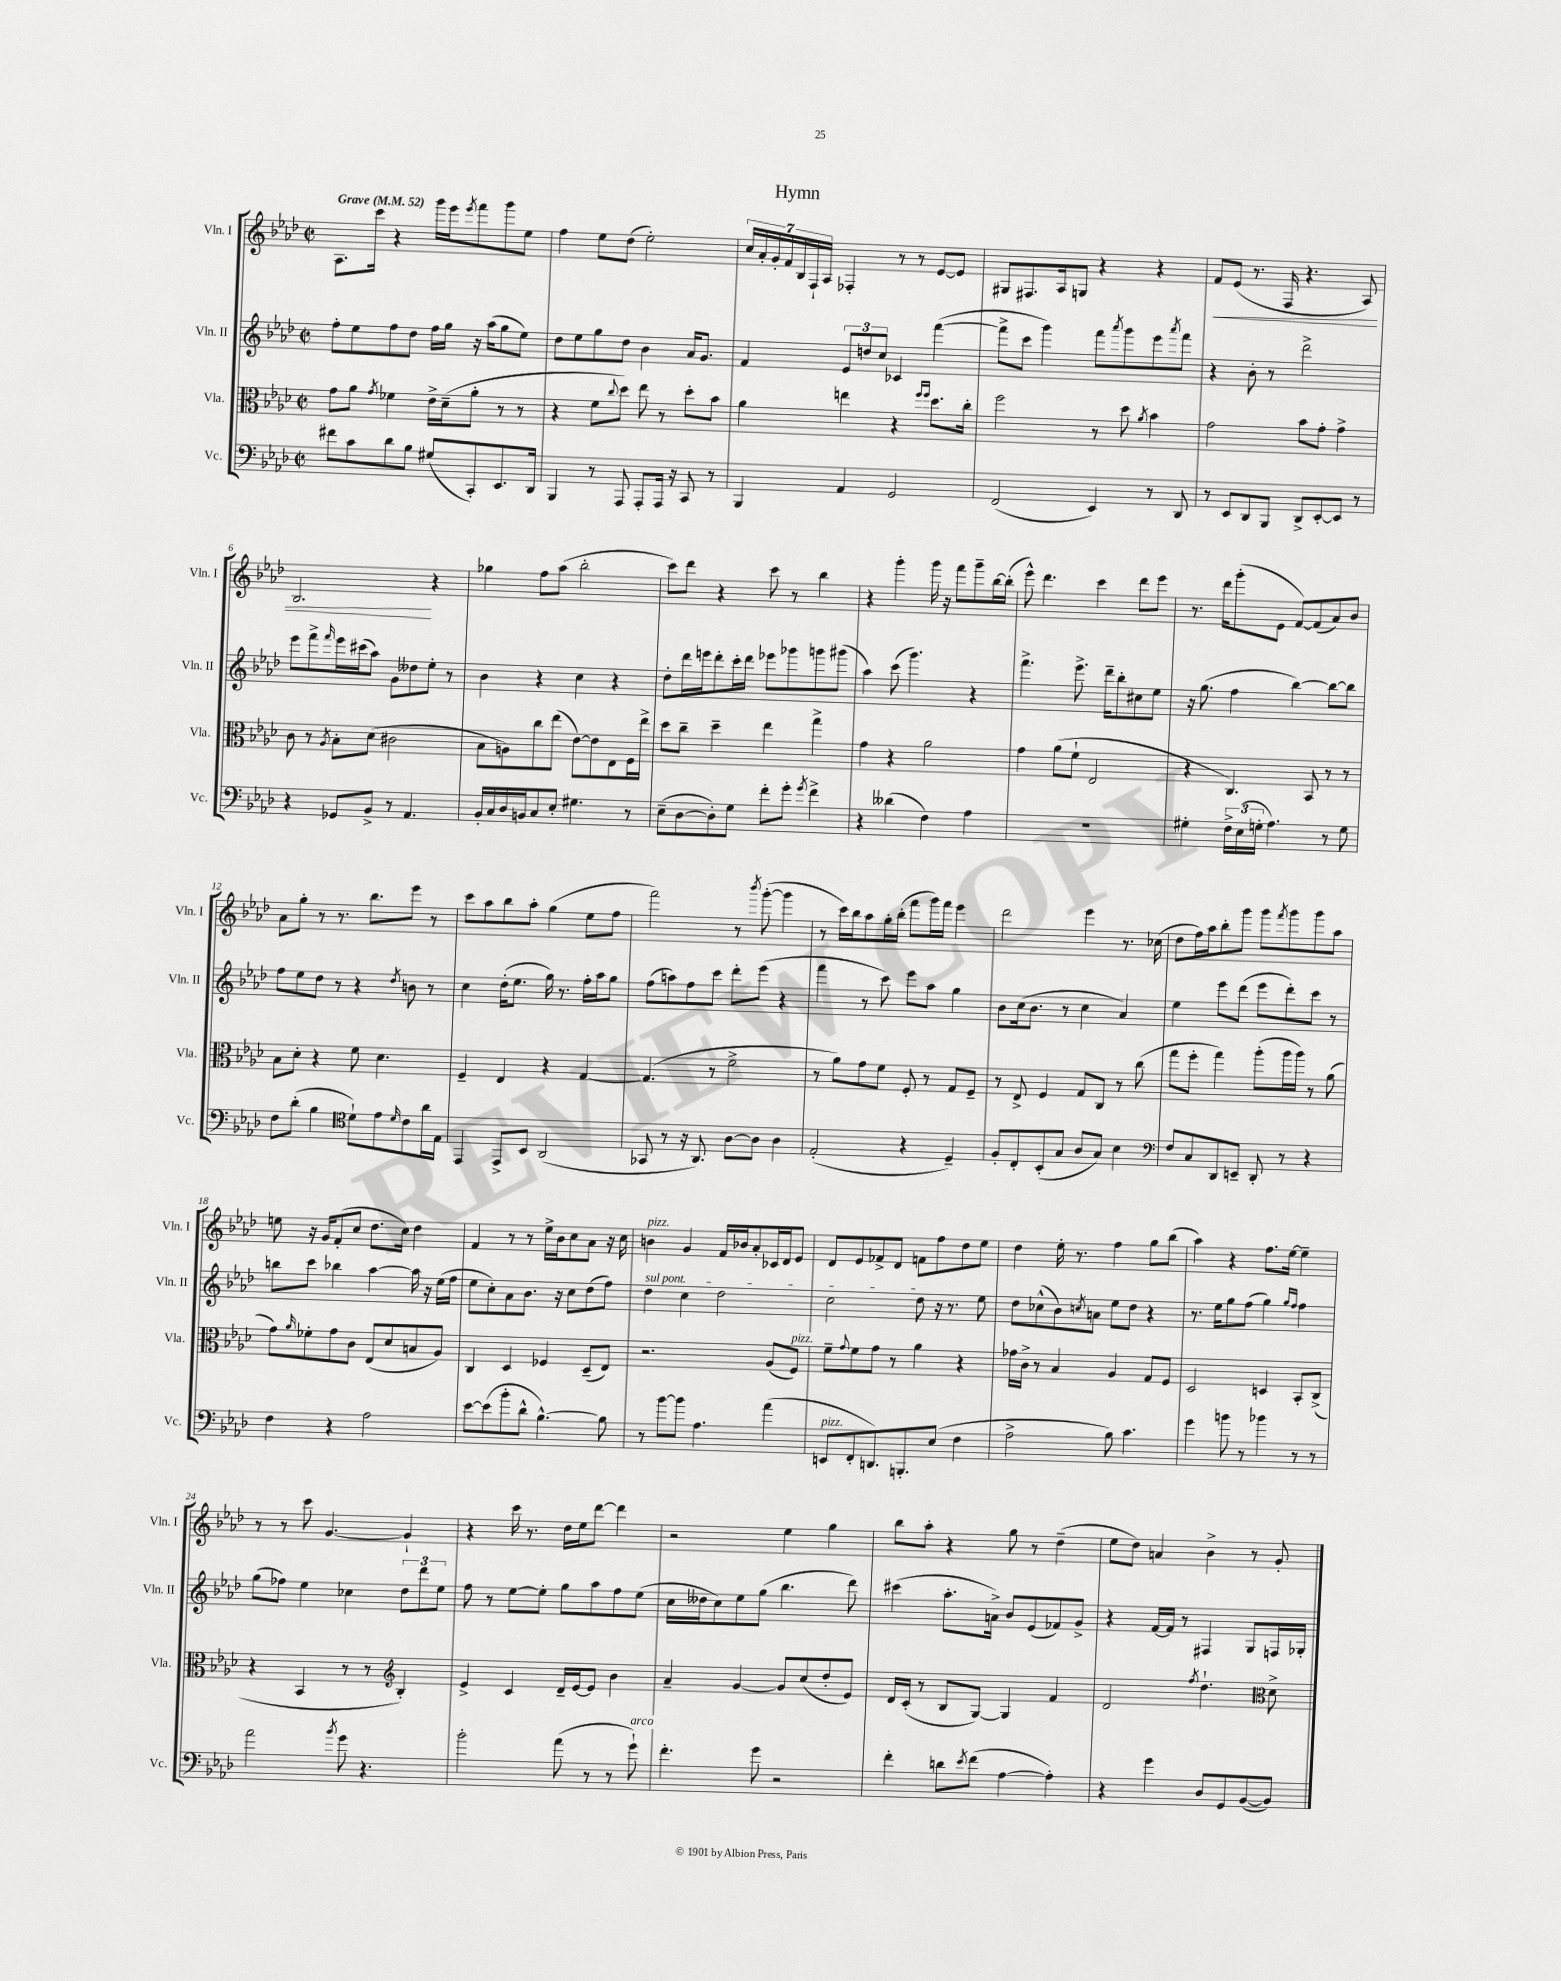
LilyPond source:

\header { title = "Hymn" }
<<
\new StaffGroup <<
\new Staff = "s0" \with { instrumentName = "Vln. I" shortInstrumentName = "Vln. I" } {
    \clef treble \key aes \major \defaultTimeSignature \time 2/2 \tempo "Grave" 4 = 52
    aes8. c'''16 r4 g'''16 ees'''16 \acciaccatura { ees'''8 } f'''8 g'''8 ees''8 |
    f''4 ees''8 des''8( ees''2-.) |
    \tuplet 7/4 { c''16 aes'16-. g'16-. f'16 bes16 f16-! aes16 } fes4-. r8 r8 ees'8~ ees'8 |
    gis8 fis8. aes16 g8 r4 r4 |
    f'8\< ees'8( r8. f16 r4. aes8) |
    bes2.\! r4 |
    ges''4 f''8 aes''8( bes''2-. |
    c'''8) des'''8 r4 c'''8 r8 bes''4 |
    r4 g'''4-. g'''16 r16 f'''8 g'''8-- bes''16~ bes''16-.( |
    ees'''8-^) des'''4. c'''4 des'''8 ees'''8 |
    r8. des'''16 g'''8-.( ees'8 f'8~) f'8( aes'8) bes'8 |
    aes'8 g''8-. r8 r8. bes''8. ees'''8 r8 |
    c'''8 aes''8 bes''8 aes''8-. g''4( ees''8 f''8 |
    f'''2) r8 \acciaccatura { bes'''8 } g'''8~-.( g'''4 |
    r8 c'''16) bes''16 aes''8 g''16-. bes''16-.( f'''8 g'''16) f'''16 ees'''4 |
    des'''2 ees'''4 r8. ces''16( |
    des''8 f''16) aes''16 bes''8-. g'''8 g'''8 \acciaccatura { f'''8 } g'''8 g'''8 aes''8 |
    e''8 r16 g'16 f'8-.( c''8 des''8. c''16) des''4 |
    f'4 r8 r8 ees''16-> bes'16 c''8 aes'8 r16 c''16 |
    b'4^\markup { \italic "pizz." } g'4 f'16 bes'16 aes'8-. ces'16 des'16 ees'8 |
    des'8 ees'8 fes'8-> des'8 f'8 f''8 des''8 ees''8 |
    des''4 ees''16-. r8. f''4 g''8 bes''8( |
    aes''4) r4 f''8. ees''16~ ees''4-- |
    r8 r8 c'''8 g'4.~ g'4-! |
    r4 c'''16 r8. des''16 ees''16 des'''8~ des'''4 |
    r2 ees''4 g''4 |
    bes''8 aes''8-. r4 g''8 r8 des''4--( |
    ees''8 des''8) a'4 bes'4-> r8 g'8-. \bar "|." |
}
\new Staff = "s1" \with { instrumentName = "Vln. II" shortInstrumentName = "Vln. II" } {
    \clef treble \key aes \major \defaultTimeSignature \time 2/2
    f''8-. ees''8 f''8 des''8 f''16 g''16 r16 aes''16( g''8 ees''8) |
    des''8 ees''8 g''8 des''8 bes'4 aes'16 g'8. |
    f'4 \tuplet 3/2 { ees'8 d''8 c''8 } ces'4 f'''4~( |
    f'''8-> c'''8 g'''4) f'''8 \acciaccatura { aes'''8 } g'''8 ees'''8 \acciaccatura { aes'''8 } f'''8 |
    r4 bes'8-. r8 des'''2-> |
    ees'''8 f'''8-> \grace { f'''16 } ees'''16 cis'''16( aes''8) g'8 deses''8 ees''8-. r8 |
    bes'4 r4 c''4 r4 |
    des''8-. des'''16 e'''16 des'''8-. c'''16-. des'''16 ees'''8 ges'''8 g'''8 gis'''8( |
    aes''4) c'''8( g'''4.) r4 |
    f'''4.-> ees'''8.-> des'''16-- bes''8-. cis''8 ees''8 |
    r16 g''8.( f''4 bes''4~) bes''8~ bes''8 |
    f''8 ees''8 des''8 r8 r4 \acciaccatura { des''8 } b'8 r8 |
    c''4 des''16-.( ees''8. g''16) r8. f''16-. aes''16 g''8 |
    f''8( a''8) f''8 c'''8 des'''8-. ees'''8( r4 |
    f'''4 r8 c'''8) ees'''8 aes''8 g''4 |
    bes'8 c''16( bes'8. r8 c''4 aes'4) |
    ees''4 ees'''8 des'''8( ees'''8 des'''8-.) c'''8 r8 |
    b''8 c'''8 bes''4 aes''4~ aes''16 r16 ees''16( f''16 |
    ees''8 c''8-.) aes'8 bes'8. r16 c''8 des''8( f''8) |
    \once \override TextSpanner.bound-details.left.text = \markup { \italic "sul pont." } des''4\startTextSpan c''4 des''2 |
    c''2 des''8\stopTextSpan r16 r8. ees''8 |
    des''8 ces''8-^( bes'8) \acciaccatura { c''8 } a'8 ees''8 des''8 r4 |
    r8. ees''16 g''8 f''8( g''4) \grace { g''16 f''16 } f''4 |
    g''8( fes''8) ees''4 ces''4 \tuplet 3/2 { des''8 des'''8 ees''8 } |
    f''8 r8 ees''8~ ees''8-. g''8 aes''8 f''8 ees''8( |
    c''16 deses''16 c''8) ees''8 g''8( bes''4. des'''8) |
    cis'''4( aes''8.-. a'16->) bes'8 ees'8( fes'8) g'8-> |
    r4 f'16~ f'16 r8 fis4 g8 f16 ges16-. \bar "|." |
}
\new Staff = "s2" \with { instrumentName = "Vla." shortInstrumentName = "Vla." } {
    \clef alto \key aes \major \defaultTimeSignature \time 2/2
    g'8 aes'8 \acciaccatura { g'8 } fes'4 ees'16-> des'16--( aes'8-. r8 r8 |
    r4 f'8 \appoggiatura { c''8 } des''8) ees''8 r8 des''8-. bes'8 |
    aes'4 e''4 r4 \grace { f''16 f''16 } des''8. c''16-. |
    f''2 r8 des''8 \acciaccatura { aes'8 } bes'4 |
    g'2 bes'8 g'8-. g'4-> |
    c'8 r8 \acciaccatura { aes8 } bes8-. des'8( cis'2 |
    bes8 a8) c''8 ees''8( ees'8~) ees'8 ees8 f16 ees''16-> |
    des''8 c''8-- des''4-- ees''4 g''4-> |
    g'4 r4 aes'2 |
    g'4 aes'8( f'8-! ees2 |
    r4 c4.) bes,8 r8 r8 |
    bes8 des'8-. r4 f'8 des'4. |
    f4-- ees4 r4 g4~ |
    g4.( r8 f'2-> |
    r8 aes'8) g'8 f'8 f8-. r8 g8 f8-- |
    r8 ees8-> f4 g8 c8 r8 c''8( |
    g''8 f''8-. g''4) aes''8-.( aes''16 aes''16) r8 aes'8( |
    g'8) \grace { aes'16 } fes'8-. g'8 c'8 ees8( des'8 b8 aes8) |
    c4 des4 fes4 des8--( ees8) |
    r2. aes8( f8^\markup { \italic "pizz." }) |
    f'8-- \appoggiatura { g'8 } f'8 g'8 r8 aes'4 r4 |
    ges'16 c'16-> r8 bes4 aes4 g8 f8 |
    des2 d4 bes,8-. c8->( |
    r4 bes,4 r8 r8 \clef treble bes4-.) |
    ees'4-> c'4 des'16-- ees'16~ ees'8 bes'4 |
    aes'4-- g'4~ g'8 c''8( des''8-. ees'8) |
    des'16 c'16-.( r8 bes8 g8~) g4 f'4 |
    des'2 \acciaccatura { f''8 } des''4.-! \clef alto des'8-> \bar "|." |
}
\new Staff = "s3" \with { instrumentName = "Vc." shortInstrumentName = "Vc." } {
    \clef bass \key aes \major \defaultTimeSignature \time 2/2
    fis'8 c'8 des'8 bes8 gis8( c,8-.) ees,8. des,16 |
    bes,,4 r8 aes,,8 aes,,8-. aes,,16 r16 c,8 r8 |
    bes,,4 aes,4 g,2 |
    f,2( ees,4) r8 des,8 |
    r8 ees,8 des,8 bes,,8 des,8-> ees,8~-. ees,8 r8 |
    r4 ges,8 bes,8-> r8 aes,4. |
    bes,16-. c16 des16 b,16 c8 ees8-. gis4. r8 |
    ees8--( des8~ des8-.) g8 f'8-. g'8-. \acciaccatura { g'8 } f'4-> |
    r4 deses'4( f4) aes4 |
    R1 |
    gis4-. \tuplet 3/2 { f16-> ees16( g16-. } aes4.) r8 g8 |
    f8 des'8-.( bes4 \clef tenor des'8-!) ees'8 \grace { des'16 } c'8 aes'16 ees16 |
    ees,4 ees,8-> bes,8 aes,2( |
    ges,8 r8 r16 aes,8.) aes8~ aes8 aes4 |
    ees2-.( r4 des4--) |
    f8-. c8-. bes,8-.( g8 aes8 g8) bes4 |
    \clef bass f8 c8 des,8 e,8-- des,8-. r8 r4 |
    f4 r4 aes2 |
    ees'8~ ees'8( bes'8-. des'8-^ bes4.~-^) bes8 |
    r8 bes'8~ bes'8 aes4. aes'4( |
    e,8^\markup { \italic "pizz." } f,8-. d,8.) b,,8.-. ees8( f4 |
    aes2-> bes8) c'4. |
    g'4 b'8 r8 bes'4 r8 r8 |
    aes'2 \acciaccatura { bes'8 } g'8 r4. |
    bes'2-. aes'8( r8 r8 g'8-!^\markup { \italic "arco" }) |
    f'4.-. g'8 r2 |
    f'4-. d'8 \acciaccatura { ees'8 } f'8( aes4~ aes4-.) |
    r4 g'4 des8 g,8 bes,8~( bes,8) \bar "|." |
}
>>
>>
